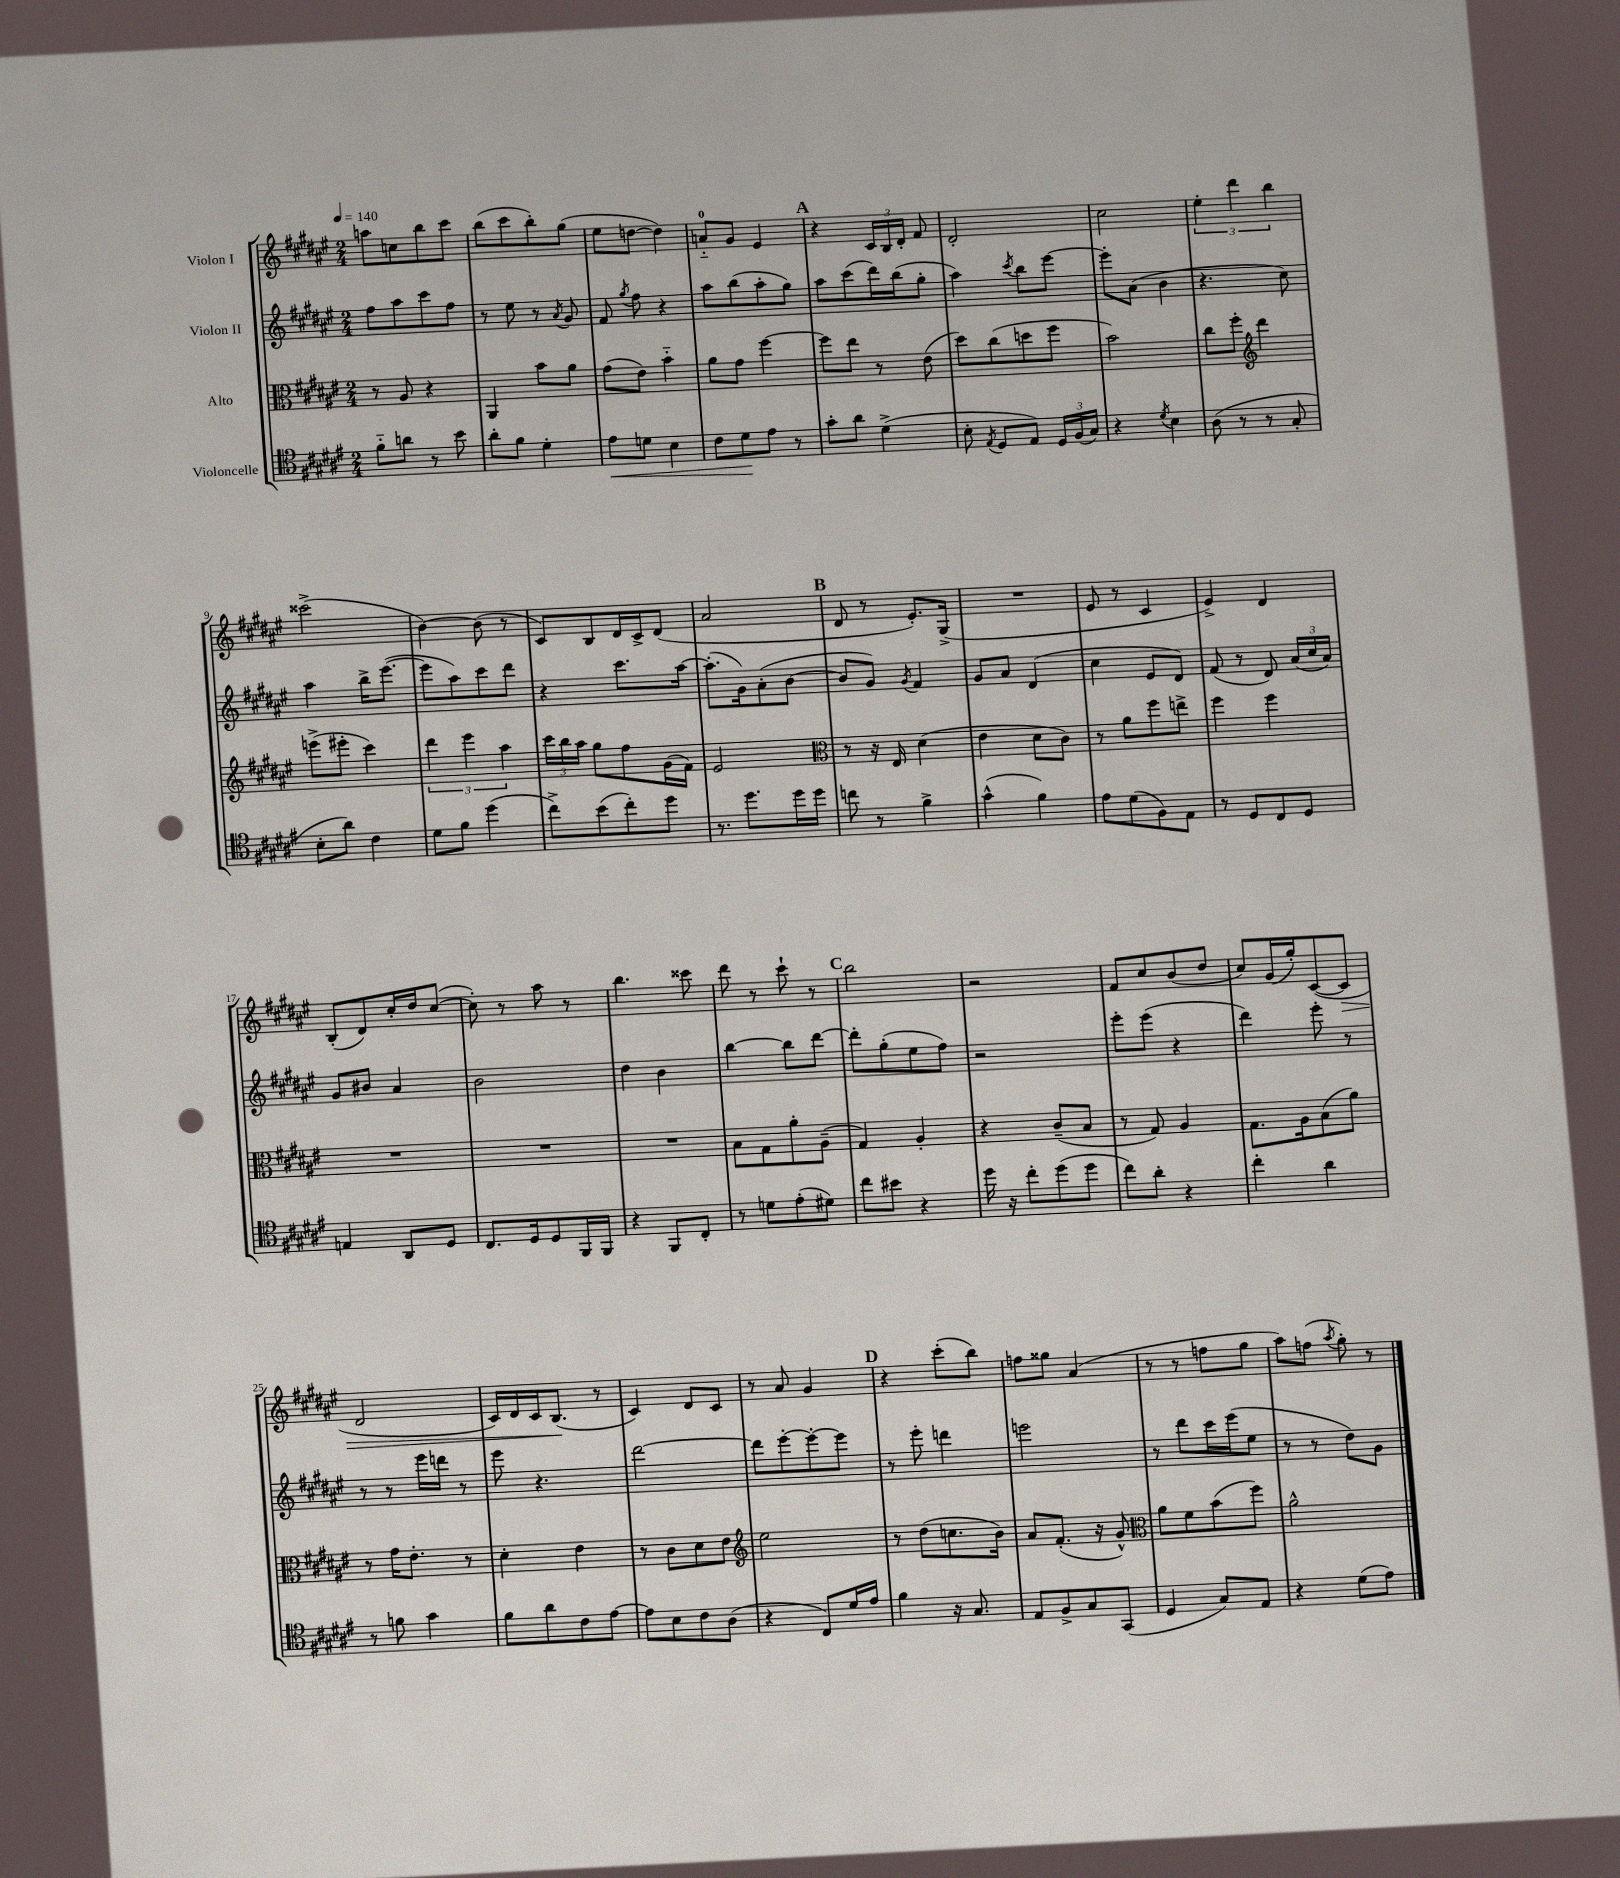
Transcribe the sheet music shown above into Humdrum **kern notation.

**kern	**kern	**kern	**kern
*staff4	*staff3	*staff2	*staff1
*clefC4	*clefC3	*clefG2	*clefG2
*k[f#c#g#d#a#e#]	*k[f#c#g#d#a#e#]	*k[f#c#g#d#a#e#]	*k[f#c#g#d#a#e#]
*M2/4	*M2/4	*M2/4	*M2/4
*MM140	*MM140	*MM140	*MM140
8f#'~\L	8r	8ff#\L	8aa\L
8a\J	8A#/	8aa#\	8cc\
8r	4r	8ccc#\	8bb\
8b\	.	8ff#\J	8ccc#\J
=	=	=	=
8a#'\L	4AA#/	8r	(8bb\L
8f#\J	.	8ee#\	8ccc#\
4d#'\	8b\L	8r	8bb'\)
.	.	8qa#/	.
.	8a#\J	8g#/	(8gg#\J
=	=	=	=
8e#\L	(8g#\L	8f#/	8ee#\L
.	.	8qgg#/	.
8d\J	8e#\J)	8ff#\	[8dd\J
4B\	4b'~\	4r	4dd\])
=	=	=	=
8c#\L	8a#\L	8aa#\L	8a'~/L
8d#\	8g#\J	(8bb\	8g#/J
8e#\J	[4ff#\	8aa#'\	4e#/
8r	.	8gg#\J)	.
=	=	=	=
8g#'\L	8ff#\]L	8aa#\L	4r
8a#\J	8ee#\J	(8ccc#\	.
(4d#^\	8r	16ddd#\L)	24c#/LL
.	.	.	24B/
.	.	(16bb\J	.
.	.	.	24d#'/JJ
.	(8e#\	8gg#'\J	8f#/
=	=	=	=
8B'\	8dd#\L)	4aa#\)	2d#'/
8qE#/	.	.	.
8D#/L	(8cc#\	.	.
.	.	8qccc#/	.
8E#/J)	8dd\	8bb\L	.
24D#/LL	8ff#\J	[8eee#\J	.
(24F#/	.	.	.
24G#/JJ)	.	.	.
=	=	=	=
4r	2b\)	8eee#'\]L	2cc#\
.	.	(8a#\J	.
8qd#/	.	.	.
4B\	.	4b\	.
=	=	=	=
(8A#\	8cc#\L	4.r	6ee#'\
8r	8ff#'\J	.	.
.	.	.	6ddd#\
*	*clefG2	*	*
8r	4ddd#\	.	.
.	.	.	6bb\
8G#'/	.	8cc#\)	.
=	=	=	=
8B'\L	(8eee^\L	4aa#\	(2ccc##^\
8a#\J)	8eee#'\J	.	.
4c#\	4ccc#\)	16bb^\LK	.
.	.	([8.eee#\J	.
=	=	=	=
8d#\L	6ddd#\	8eee#\]L	[4b\)
8f#\J	.	8aa#\)	.
.	6eee#\	.	.
(4dd#\	.	8ccc#\	(8b\]
.	6aa#\	.	.
.	.	8ddd#\J	8r
=	=	=	=
8cc#^\L)	24ccc#\LL	4r	8c#/L)
.	24bb\	.	.
.	24aa#\JJ	.	.
(8b\	8gg#\L	.	8B/
8cc#'\)	8ff#\	8.ccc#\L	16d#/L
.	.	.	16c#^/J
8dd#\J	(16g#\L	.	(8d#/J
.	16f#\JJ)	[16aa#\Jk	.
=	=	=	=
8.r	2e#/	(8.aa#'\]L	2a#/
8.dd#\L	.	16g#\k)	.
.	.	(8a#'\	.
16dd#\L	.	[8b\J	.
16dd#\JJ	.	.	.
=	=	=	=
*	*clefC3	*	*
8cc\	8r	8b/]L	8d#/
8r	16r	8g#/J)	8r
.	16E#/	.	.
.	.	8qg#/	.
4f#^\	(4d#\	4f#/	8.e#'/L)
.	.	.	(16G#^/Jk
=	=	=	=
(4g#^^\	4e#\	8g#/L	2r
.	.	8a#/J	.
4f#\)	8d#\L	(4d#/	.
.	8c#\J)	.	.
=	=	=	=
8e#\L	8r	4cc#\	8e#/
(8d#\	8a#\L	.	8r
8F#\)	8ff#\	8e#/L	4c#/
8E#\J	8ee^\J	8d#/J)	.
=	=	=	=
8r	4ff#\	(8f#/	4e#^/)
8D#/L	.	8r	.
8C#/	4ff#\	8d#/)	4d#/
8D#/J	.	(24a#/LL	.
.	.	24cc#/	.
.	.	24a#/JJ)	.
=	=	=	=
4E/	2r	8g#/L	(8B'/L
.	.	8b#/J	8d#/)
8AA#/L	.	4a#/	16cc#'/L
.	.	.	16dd#/J
8D#/J	.	.	([8cc#/J
=	=	=	=
8.C#/L	2r	2b\	8cc#'\])
.	.	.	8r
16D#/k	.	.	.
8D#/	.	.	8aa#\
16FF#/L	.	.	8r
16FF#/JJ	.	.	.
=	=	=	=
4r	2r	4dd#\	4.bb\
8FF#/L	.	4b\	.
8C#'/J	.	.	8ccc##\
=	=	=	=
8r	8B\L	[4bb\	8ddd#\
8d\L	8G#\	.	8r
(8e#'\	8a#'\	8bb\]L	8ccc#`\
8d#\J)	(8A#~\J	[8ddd#\J	8r
=	=	=	=
8cc#\L	4G#/)	8ddd#'\]L	2bb\
8b#\J	.	(8gg#'\	.
4r	4A#'/	8ee#\	.
.	.	8ff#\J)	.
=	=	=	=
16dd#\	4r	2r	2r
16r	.	.	.
8cc#'\L	.	.	.
(8dd#\	(8c#~/L	.	.
8dd#\J	8B/J	.	.
=	=	=	=
8cc#\L)	8r	8eee#'\L	8f#/L
8a#'\J	8G#/)	(8eee#\J	8cc#/
4r	4A#/	4r	(8b/
.	.	.	8dd#/J
=	=	=	=
4cc#'\	8.G#\L	4ddd#\)	8cc#/L)
.	.	.	(16g#/L
.	16A#\k	.	16gg#'/J)
4a#\	(8B\	8eee#'\	([8c#/
.	8a#\J)	8r	8c#/]J
=	=	=	=
8r	8r	8r	2d#/
8f\	16g#\LK	8r	.
.	8.e#'\J	.	.
4g#\	.	16eee#\LL	.
.	.	16ddd\JJ	.
.	8r	8r	.
=	=	=	=
8f#\L	4d#'\	8eee#\	16c#/LL)
.	.	.	16d#/
8a#\	.	4.r	16c#/J
.	.	.	(8.B/J
8c#\	4e#\	.	.
[8e#\J	.	.	8r
=	=	=	=
8e#\]L	8r	[2ddd#\	4c#/)
8B\	8c#\L	.	.
8c#\	8d#\	.	8d#/L
(8A#\J	8e#\J	.	8c#/J
=	=	=	=
*	*clefG2	*	*
4r	2ee#\	8ddd#\]L	8r
.	.	[8eee#'\	8a#/
8C#/L)	.	8eee#'\_	4g#/
16d#/L	.	8eee#\]J	.
16e#/JJ	.	.	.
=	=	=	=
4f#\	8r	8r	4r
.	(8dd#\L	8eee#'\	.
16r	8.cc\	4ddd\	(8ccc#'\L
8.G#/	.	.	.
.	.	.	8bb\J)
.	16b\Jk)	.	.
=	=	=	=
8E#/L	8a#/L	2eee\	8ff\L
8F#^/	(8.f#'/J	.	8gg##\J
8G#/	.	.	(4a#/
.	16r	.	.
(8GG#/J	8g#^^/)	.	.
=	=	=	=
*	*clefC3	*	*
4D#/	8a#\L	8r	8r
.	8f#\	8ddd#\L	8r
8G#/L)	(8b\	16ccc#\L	8ff\L
.	.	(16eee#\J	.
8E#/J	8ff#\J)	8ee#\J	8gg#\J
=	=	=	=
4r	2a#^^\	8r	8aa#\L)
.	.	8r	(8ff\J
.	.	.	8qaa#/
(8d#\L	.	8dd#\L)	8gg#'\)
8e#\J)	.	8g#\J	8r
==	==	==	==
*-	*-	*-	*-
